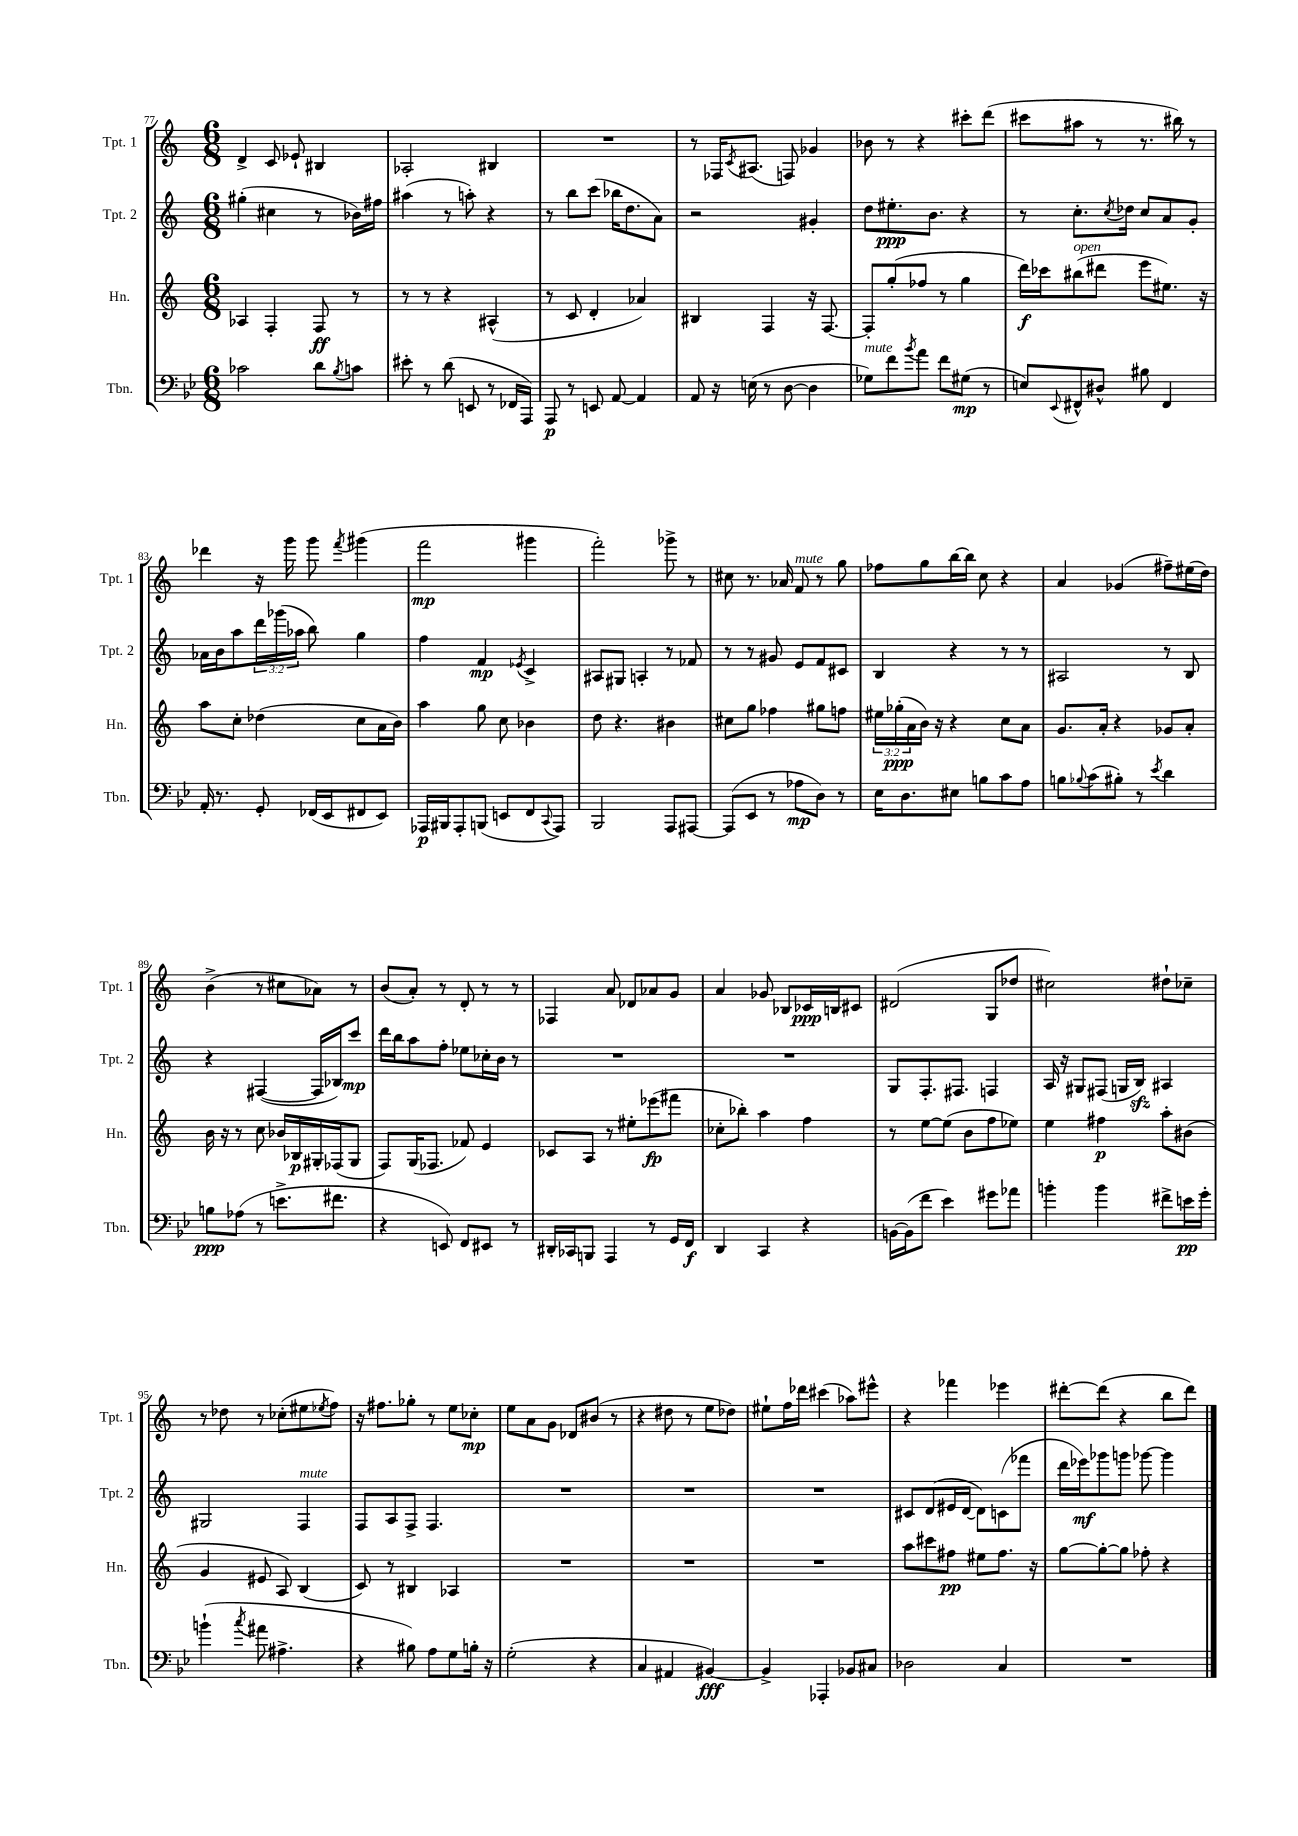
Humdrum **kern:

**kern	**dynam	**kern	**dynam	**kern	**dynam	**kern	**dynam
*part4	*part4	*part3	*part3	*part2	*part2	*part1	*part1
*staff4	*staff4	*staff3	*staff3	*staff2	*staff2	*staff1	*staff1
*I"Tbn.	*	*I"Hn.	*	*I"Tpt. 2	*	*I"Tpt. 1	*
*I'Tbn.	*	*I'Hn.	*	*I'Tpt. 2	*	*I'Tpt. 1	*
*clefF4	*	*clefG2	*	*clefG2	*	*clefG2	*
*k[b-e-]	*	*k[]	*	*k[]	*	*k[]	*
*M6/8	*	*M6/8	*	*M6/8	*	*M6/8	*
=77	=77	=77	=77	=77	=77	=77	=77
2c-X\	.	4A-X/	.	(4gg#X'\	.	4d^/	.
.	.	4F'/	.	4cc#X\	.	8c/	.
.	.	.	.	.	.	8e-X`/	.
8d\L	.	8F/	ff	8r	.	4B#X/	.
8qB-/	.	.	.	.	.	.	.
8cn\J	.	8r	.	16b-X\LL)	.	.	.
.	.	.	.	16ff#X\JJ	.	.	.
=78	=78	=78	=78	=78	=78	=78	=78
8e#X'\	.	8r	.	(4aa#X\	.	2A-X'/	.
8r	.	8r	.	.	.	.	.
(8d\	.	4r	.	8r	.	.	.
8EEn/	.	.	.	8aan'\)	.	.	.
8r	.	(4A#X^^/	.	4r	.	4B#X/	.
16FF-X/LL	.	.	.	.	.	.	.
16AAA/JJ)	.	.	.	.	.	.	.
=79	=79	=79	=79	=79	=79	=79	=79
8AAA/	p	8r	.	8r	.	2.r	.
8r	.	8c/	.	8bb\L	.	.	.
8EEn/	.	4d'/	.	(8ccc\J	.	.	.
[8AA/	.	.	.	16bb-X\KL	.	.	.
.	.	.	.	8.dd\	.	.	.
4AA/]	.	4a-X/)	.	.	.	.	.
.	.	.	.	8a\J)	.	.	.
=80	=80	=80	=80	=80	=80	=80	=80
8AA/	.	4B#X/	.	2r	.	8r	.
16r	.	.	.	.	.	16F-X/KL	.
.	.	.	.	.	.	8qc/	.
(16En\	.	.	.	.	.	(8.A#X/J	.
8r	.	4F/	.	.	.	.	.
[8D\	.	.	.	.	.	8Fn/)	.
4D\]	.	16r	.	4g#X'/	.	4g-X/	.
.	.	[8.F/	.	.	.	.	.
=81	=81	=81	=81	=81	=81	=81	=81
!LO:TX:a:i:t=mute	!	!	!	!	!	!	!
8G-X\L)	.	8F'/L]	.	8dd\L	.	8b-X\	.
8f\	.	(8gg'/	.	8.ee#X'\	ppp	8r	.
8qb-/	.	.	.	.	.	.	.
8a\J	.	8ff-X/J	.	.	.	4r	.
.	.	.	.	8.b\J	.	.	.
8f\L	.	8r	.	.	.	.	.
(8G#X\J	mp	4gg\	.	4r	.	8ccc#X'\L	.
8r	.	.	.	.	.	(8ddd\J	.
=82	=82	=82	=82	=82	=82	=82	=82
8En/L)	.	16ddd\LL)	f	8r	.	8ccc#X\L	.
.	.	16ccc-X\J	.	.	.	.	.
8qqEE-/	.	.	.	.	.	.	.
!	!	!LO:TX:a:i:t=open	!	!	!	!	!
8FF#X^^/	.	(8bb#X\	.	8.cc'\L	.	8aa#X\J	.
8D#X^^/J	.	8ddd#X\J	.	.	.	8r	.
.	.	.	.	8qcc/	.	.	.
.	.	.	.	16dd-X\Jk	.	.	.
8B#X\	.	8eee\L	.	8cc/L	.	8.r	.
4FF#/	.	8.ee#X\J)	.	8a/	.	.	.
.	.	.	.	.	.	16bb#X\)	.
.	.	.	.	8g'/J	.	8r	.
.	.	16r	.	.	.	.	.
!!LO:LB:g=z
=83	=83	=83	=83	=83	=83	=83	=83
16AA'/	.	8aa\L	.	16a-X\LL	.	4ddd-X\	.
8.r	.	.	.	16b\J	.	.	.
.	.	8cc'\J	.	8aa\	.	.	.
8GG'/	.	(4dd-X\	.	24ddd\L	.	16r	.
.	.	.	.	(24ggg-X\	.	.	.
.	.	.	.	.	.	16ggg\	.
.	.	.	.	24aa-X\JJ	.	.	.
(16FF-X/LL	.	.	.	8bb\)	.	8ggg\	.
16EE-/J	.	.	.	.	.	.	.
.	.	.	.	.	.	8qfff/	.
8FF#X/	.	8cc\L	.	4gg\	.	(4ggg#X\	.
8EE-/J)	.	16a\L	.	.	.	.	.
.	.	16b\JJ)	.	.	.	.	.
=84	=84	=84	=84	=84	=84	=84	=84
16AAA-X/LL	p	4aa\	.	4ff\	.	2fff\	mp
16BBB#X/J	.	.	.	.	.	.	.
8AAA-'/	.	.	.	.	.	.	.
(8BBBn/J	.	8gg\	.	4f/	mp	.	.
8EEn/L	.	8cc\	.	.	.	.	.
.	.	.	.	8qe-X/	.	.	.
8FF/	.	4b-X\	.	4c^/	.	4ggg#X\	.
8qqCC/	.	.	.	.	.	.	.
8AAA-/J)	.	.	.	.	.	.	.
=85	=85	=85	=85	=85	=85	=85	=85
2BBB-/	.	8dd\	.	8A#X/L	.	2fff'\)	.
.	.	4.r	.	8G#X/J	.	.	.
.	.	.	.	4An'/	.	.	.
8AAA/L	.	4b#X\	.	8r	.	8ggg-X^\	.
[8AAA#X/J	.	.	.	8f-X/	.	8r	.
=86	=86	=86	=86	=86	=86	=86	=86
(8AAA#/L]	.	8cc#X\L	.	8r	.	8cc#X\	.
8EE-/J	.	8gg\J	.	8r	.	8.r	.
8r	.	4ff-X\	.	8g#X/	.	.	.
.	.	.	.	.	.	16a-X/	.
!	!	!	!	!	!	!LO:TX:a:i:t=mute	!
8A-X\L	mp	.	.	8e/L	.	8f/	.
8D\J)	.	8gg#X\L	.	8f/	.	8r	.
8r	.	8ffn\J	.	8c#X/J	.	8gg\	.
=87	=87	=87	=87	=87	=87	=87	=87
16E-\KL	.	24ee#X\LL	.	4B/	.	8ff-X\L	.
.	.	(24gg-X'\	ppp	.	.	.	.
8.D\	.	.	.	.	.	.	.
.	.	24a\	.	.	.	.	.
.	.	16b\JJ)	.	.	.	8gg\	.
.	.	16r	.	.	.	.	.
8E#X\J	.	4r	.	4r	.	[16bb\L	.
.	.	.	.	.	.	16bb\JJ]	.
8Bn\L	.	.	.	.	.	8cc\	.
8c\	.	8cc\L	.	8r	.	4r	.
8A\J	.	8a\J	.	8r	.	.	.
=88	=88	=88	=88	=88	=88	=88	=88
8Bn\L	.	8.g/L	.	2A#X/	.	4a/	.
8qqB-X/	.	.	.	.	.	.	.
(8c\	.	.	.	.	.	.	.
.	.	16a'/Jk	.	.	.	.	.
8B#X'\J)	.	4r	.	.	.	(4g-X/	.
8r	.	.	.	.	.	.	.
8qe-/	.	.	.	.	.	.	.
4d\	.	8g-X/L	.	8r	.	8ff#X~\L)	.
.	.	8a'/J	.	8B/	.	(16ee#X\L	.
.	.	.	.	.	.	16dd\JJ)	.
!!LO:LB:g=z
=89	=89	=89	=89	=89	=89	=89	=89
8Bn\L	ppp	16b\	.	4r	.	(4b^\	.
.	.	16r	.	.	.	.	.
(8A-X\J	.	8r	.	.	.	.	.
8r	.	8cc\	.	([4F#X/	.	8r	.
8.en^\L	.	16b-X/LL	.	.	.	8cc#X\L	.
.	.	16B-X/	p	.	.	.	.
.	.	16G#X'/	.	16F#/LL]	.	8a-X\J)	.
8.f#X\J	.	(16F-X/J	.	16B-X/J)	.	.	.
.	.	8G#/J	.	8ccc/J	mp	8r	.
=90	=90	=90	=90	=90	=90	=90	=90
4r	.	8F/L)	.	16ddd\LL	.	(8b/L	.
.	.	.	.	16bb\J	.	.	.
.	.	(16G/K	.	8aa\	.	8a'/J)	.
.	.	8.F-X/J	.	.	.	.	.
8EEn/)	.	.	.	8ff'\J	.	8r	.
8FF/L	.	8f-X/)	.	8ee-X\L	.	8d'/	.
8EE#X/J	.	4e/	.	16cc-X'\L	.	8r	.
.	.	.	.	16b\JJ	.	.	.
8r	.	.	.	8r	.	8r	.
=91	=91	=91	=91	=91	=91	=91	=91
16DD#X'/LL	.	8c-X/L	.	2.r	.	4F-X/	.
16CC-X/J	.	.	.	.	.	.	.
8BBBn/J	.	8A/J	.	.	.	.	.
4AAA/	.	8r	.	.	.	8a/	.
.	.	8ee#X'\L	.	.	.	8d-X/L	.
8r	.	(8eee-X\	fp	.	.	8a-X/	.
16GG/LL	.	8fff#X\J	.	.	.	8g/J	.
16FF/JJ	f	.	.	.	.	.	.
=92	=92	=92	=92	=92	=92	=92	=92
4DD/	.	8cc-X'\L	.	2.r	.	4a/	.
.	.	8bb-X'\J)	.	.	.	.	.
4CC/	.	4aa\	.	.	.	8g-X/	.
.	.	.	.	.	.	8B-X/L	.
4r	.	4ff\	.	.	.	16c-X/L	ppp
.	.	.	.	.	.	16Bn/J	.
.	.	.	.	.	.	8c#X/J	.
=93	=93	=93	=93	=93	=93	=93	=93
[16BBn\LL	.	8r	.	8G/L	.	(2d#X/	.
(16BB\J]	.	.	.	.	.	.	.
8f\J	.	[8ee\L	.	8.F'/	.	.	.
4e-\)	.	(8ee\J]	.	.	.	.	.
.	.	.	.	8.F#X/J	.	.	.
.	.	8b\L	.	.	.	.	.
8g#X\L	.	8ff\	.	4Fn/	.	8G/L	.
8a-X\J	.	8ee-X\J)	.	.	.	8dd-X/J	.
=94	=94	=94	=94	=94	=94	=94	=94
4bn'\	.	4ee\	.	16A/	.	2cc#X\)	.
.	.	.	.	16r	.	.	.
.	.	.	.	8G#X/L	.	.	.
4b\	.	4ff#X\	p	(8F#X/J	.	.	.
.	.	.	.	16Gn/LL	.	.	.
.	.	.	.	16Bzz/JJ)	.	.	.
8f#X^\L	.	8aa'\L	.	4A#X/	.	8dd#X`\L	.
16en\L	pp	(8b#X\J	.	.	.	8cc-X~\J	.
16g'\JJ	.	.	.	.	.	.	.
!!LO:LB:g=z
=95	=95	=95	=95	=95	=95	=95	=95
(4bn`\	.	4g/	.	2G#X/	.	8r	.
.	.	.	.	.	.	8dd-X\	.
8qcc/	.	.	.	.	.	.	.
8a#X\	.	8e#X/	.	.	.	8r	.
4.A#X^\	.	8A/)	.	.	.	(8cc-X'\L	.
!	!	!	!	!LO:TX:a:i:t=mute	!	!	!
.	.	(4B/	.	4F/	.	8ee#X\	.
.	.	.	.	.	.	8qee-X/	.
.	.	.	.	.	.	8ff\J)	.
=96	=96	=96	=96	=96	=96	=96	=96
4r	.	8c/)	.	8F/L	.	16r	.
.	.	.	.	.	.	8.ff#X\L	.
.	.	8r	.	8A/	.	.	.
8B#X\)	.	4B#X/	.	8F^/J	.	8gg-X'\J	.
8A\L	.	.	.	4.F/	.	8r	.
8G\	.	4A-X/	.	.	.	8ee\L	.
16Bn'\Jk	.	.	.	.	.	8cc-X'\J	mp
16r	.	.	.	.	.	.	.
=97	=97	=97	=97	=97	=97	=97	=97
(2G'\	.	2.r	.	2.r	.	8ee\L	.
.	.	.	.	.	.	8a\	.
.	.	.	.	.	.	8g\J	.
.	.	.	.	.	.	8d-X/L	.
4r	.	.	.	.	.	(8b#X/J	.
.	.	.	.	.	.	8r	.
=98	=98	=98	=98	=98	=98	=98	=98
4C/	.	2.r	.	2.r	.	4r	.
4AA#X/	.	.	.	.	.	8dd#X\	.
.	.	.	.	.	.	8r	.
[4BB#X/)	fff	.	.	.	.	8ee\L	.
.	.	.	.	.	.	8dd-X\J)	.
=99	=99	=99	=99	=99	=99	=99	=99
4BB#^/]	.	2.r	.	2.r	.	8ee#X`\L	.
.	.	.	.	.	.	16ff\L	.
.	.	.	.	.	.	16ddd-X\JJ	.
4AAA-X'/	.	.	.	.	.	(4ccc#X\	.
8BB-X/L	.	.	.	.	.	8aa-X\L)	.
8C#X/J	.	.	.	.	.	8eee#X^^\J	.
=100	=100	=100	=100	=100	=100	=100	=100
2D-X\	.	8aa\L	.	8c#X/L	.	4r	.
.	.	8ccc#X\	.	(8d/	.	.	.
.	.	8ff#X\J	pp	16e#X/L	.	4fff-X\	.
.	.	.	.	[16d/JJ	.	.	.
.	.	8ee#X\L	.	8d\L])	.	.	.
4C/	.	8.ff#\J	.	(8cn\	.	4eee-X\	.
.	.	.	.	8fff-X\J	.	.	.
.	.	16r	.	.	.	.	.
=101	=101	=101	=101	=101	=101	=101	=101
2.r	.	[8gg\L	.	16ddd\LL	.	[8ddd#X'\L	.
.	.	.	.	16eee-X\J)	mf	.	.
.	.	8gg'\_	.	8ggg-X\	.	(8ddd#\J]	.
.	.	8gg\J]	.	8gggn\J	.	4r	.
.	.	8ff-X'\	.	[8ggg-X\	.	.	.
.	.	4r	.	4ggg-\]	.	8bb\L	.
.	.	.	.	.	.	8ddd#\J)	.
==	==	==	==	==	==	==	==
*-	*-	*-	*-	*-	*-	*-	*-
